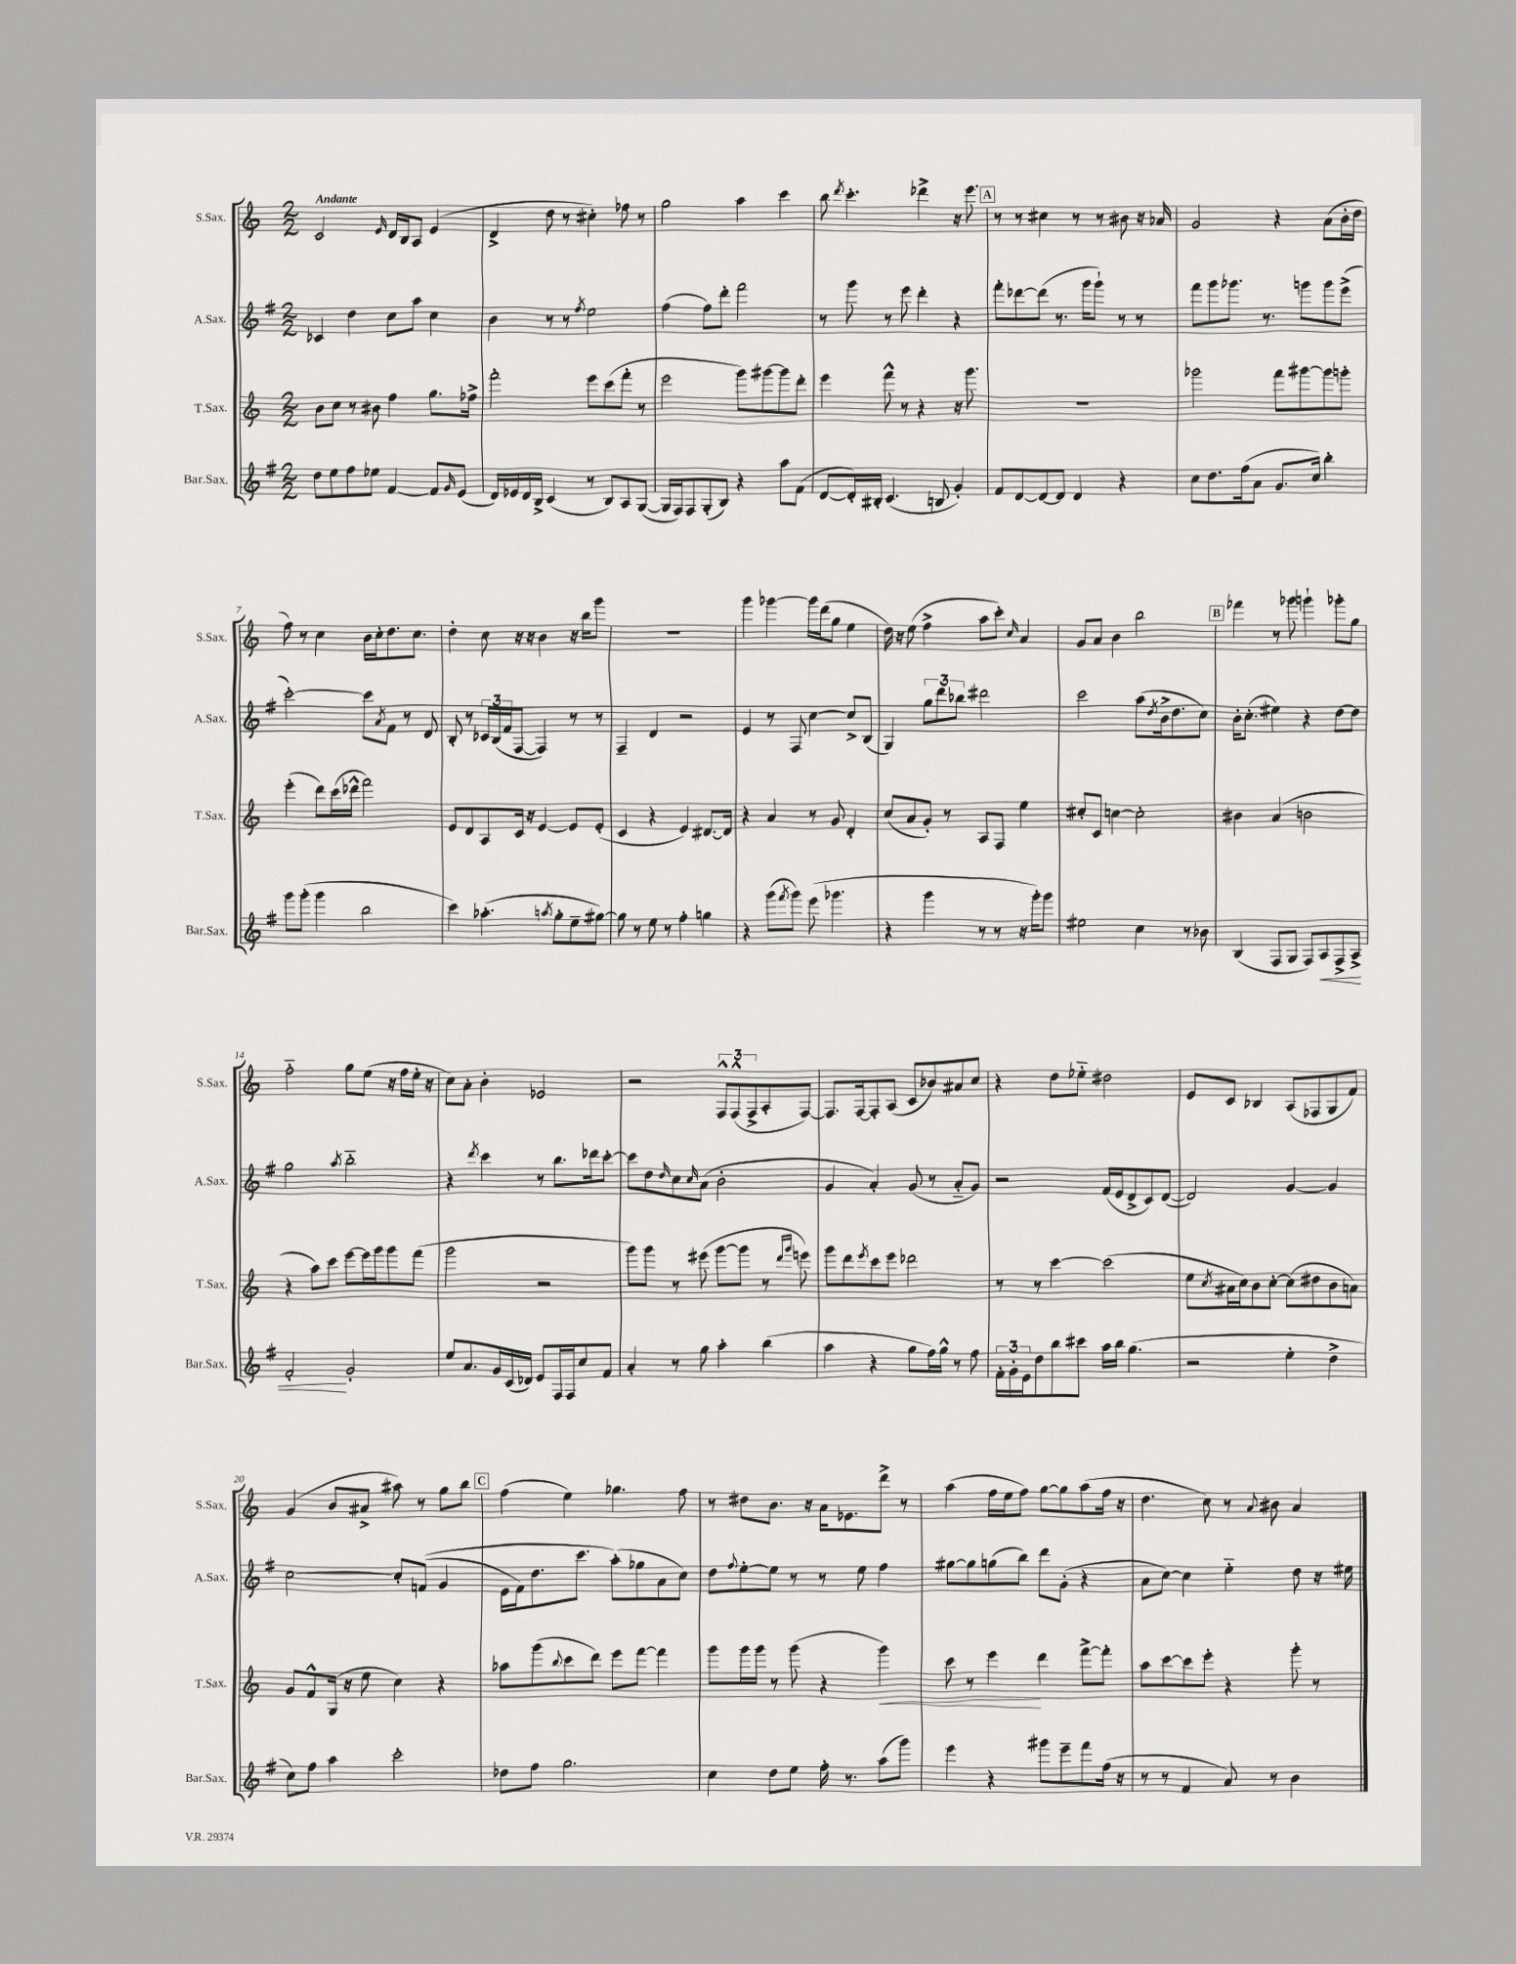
<<
\new StaffGroup <<
\new Staff = "s0" \with { instrumentName = "S.Sax." shortInstrumentName = "S.Sax." } {
    \clef treble \key c \major \numericTimeSignature \time 2/2 \tempo "Andante"
    c'2 \grace { e'16 } d'16 b16 a8 e'4( |
    d'4-> d''8 r8 cis''4-.) fes''8 r8 |
    g''2 a''4 c'''4 |
    b''8 \acciaccatura { d'''8 } c'''4.-. des'''4-> r16 e'''8. |
    \mark \markup { \box "A" } r8 r8 cis''4 r8 r8 bis'8 r16 aes'16 |
    g'2 r4 a'8( b'16-. d''16 |
    f''8) r8 c''4 b'16 c''16-. d''8. c''8. |
    d''4-. c''8 r16 r16 b'4 r16 b''16 g'''8 |
    R1 |
    g'''4 ges'''4~ ges'''16 d'''16( g''8 e''4 |
    d''16) r16 e''8( f''4-> a''8 c'''8-.) \grace { c''16 } a'4 |
    g'8 a'8 b'4 b''2 |
    \mark \markup { \box "B" } fes'''4 r8 ges'''8 g'''4-! ges'''8-. g''8 |
    f''2-_ g''8 e''8( r16 f''16 e''16-. r16 |
    c''8) a'8-. b'4-. ees'2 |
    r2 \tuplet 3/2 { f8-^ f8-^( f8-> } a8-. f8~) |
    f8. f16~ f8-. a8( c'8 bes'8) ais'8 c''8 |
    r4 d''8 ees''8-_ dis''2 |
    e'8 c'8 bes4 a8( fes8 g8 f'8) |
    g'4( b'8 ais'8-> ais''8) r8 g''8 b''8 |
    \mark \markup { \box "C" } f''4( e''4) ges''4. f''8 |
    r8 dis''8 b'8. r16 a'16 ees'8. d'''8-> r8 |
    a''4( f''16 e''16 f''8) g''8~ g''8 a''8( f''16 r16 |
    d''4. c''8) r8 \appoggiatura { a'8 } bis'8 a'4 \bar "|." |
}
\new Staff = "s1" \with { instrumentName = "A.Sax." shortInstrumentName = "A.Sax." } {
    \clef treble \key g \major \numericTimeSignature \time 2/2
    ces'4 d''4 c''8 a''8 c''4 |
    b'4 r8 r8 \acciaccatura { fis''8 } e''2 |
    fis''4( fis''8) d'''8-. fis'''2 |
    r8 g'''8 r8 e'''8 d'''4-. r4 |
    \mark \markup { \box "A" } fis'''8-. des'''8~ des'''8( r8. g'''16 g'''8-!) r8 r8 |
    fis'''8 g'''8 ges'''8. r8. g'''8 g'''8 e'''8->( |
    c'''2~-.) c'''8 \acciaccatura { a'8 } fis'8 r8 d'8 |
    b8-. r8 \tuplet 3/2 { ces'16 b16( fis'16 } fis8~ fis4) r8 r8 |
    fis4-- d'4 r2 |
    e'4 r8 fis8 c''4~ c''8-> b8( |
    g4) \tuplet 3/2 { g''8 d'''8 bes''8 } dis'''2 |
    c'''2 a''8( \acciaccatura { d''8 } b'16-> d''8. c''8) |
    \mark \markup { \box "B" } b'16-. c''8.-.( eis''4) r4 d''8~ d''8 |
    g''2 \acciaccatura { a''8 } b''2-_ |
    r4 \acciaccatura { d'''8 } c'''4 r8 b''8. des'''16 c'''8~-. |
    c'''8 d''8 \grace { d''16 } c''8 \grace { c''16 } a'8( b'2-. |
    g'4 a'4-.) g'8( r8 a'8-_ g'8) |
    r2 fis'16( e'16 d'8-> c'8) d'8~( |
    d'2) g'4~ g'4 |
    c''2~ c''8-. f'8(\( g'4 |
    \mark \markup { \box "C" } e'16 fis'16) d''8. c'''8. a''8-.(\) ges''8 a'8 c''8) |
    d''8 \appoggiatura { fis''8 } e''8~-. e''8 r8 r8 e''8 fis''4 |
    gis''8~ gis''8 g''8( b''8) d'''8 g'8-.( r4 |
    a'8 c''8~) c''4 e''4-_ d''8 r16 eis''16 \bar "|." |
}
\new Staff = "s2" \with { instrumentName = "T.Sax." shortInstrumentName = "T.Sax." } {
    \clef treble \key c \major \numericTimeSignature \time 2/2
    b'8 c''8 r8 bis'8 f''4 g''8. fes''16-> |
    f'''2-. e'''8 c'''8( f'''8-. r8 |
    e'''2 g'''8) gis'''8~ gis'''8 d'''8-. |
    e'''4 f'''8-^ r8 r4 r16 g'''8. |
    \mark \markup { \box "A" } R1 |
    ges'''2 f'''8 gis'''8~ gis'''8 g'''8-. |
    e'''4-.( d'''8) c'''16( des'''16-^ f'''2) |
    e'8 d'8 a8 c'16 r16 e'4~ e'8 e'8-.( |
    c'4 r4 e'4) dis'8.~ dis'16 |
    r4 a'4 r8 g'8 d'4-. |
    c''8( a'8 g'8-.) r8 a8 f8 e''4 |
    cis''8-. c'8 c''4~ c''2-. |
    \mark \markup { \box "B" } bis'4 a'4( b'2 |
    r4 a''8) c'''8 e'''8~ e'''16 g'''16 g'''8 f'''8( |
    g'''2 r2 |
    g'''8) g'''8 r8 eis'''8( g'''8~ g'''8 r8 \grace { d'''16 g'''16 } e'''8) |
    g'''8 d'''8 \acciaccatura { e'''8 } c'''8 e'''8 des'''2 |
    r8 r8 c'''4~ c'''2( |
    e''8 \acciaccatura { c''8 } ais'16 c''16) b'8 c''8~-. c''8( dis''8 b'8 a'8) |
    g'8 f'8-^ g16( r16 e''8 c''4) r4 |
    \mark \markup { \box "C" } aes''8 g'''8( \appoggiatura { b''8 } c'''8 d'''8) e'''8 f'''8~ f'''4 |
    g'''8 g'''16 g'''16 r8 g'''8( r4 g'''4\<) |
    c'''8 r8 e'''4\! d'''4 f'''8~-> f'''8-. |
    a''8 c'''8~ c'''8 e'''8-. r4 g'''8-. r8 \bar "|." |
}
\new Staff = "s3" \with { instrumentName = "Bar.Sax." shortInstrumentName = "Bar.Sax." } {
    \clef treble \key g \major \numericTimeSignature \time 2/2
    d''8 e''8 fis''8 ees''8 fis'4~ fis'8 \grace { g'16 } e'8( |
    d'16) ees'16 d'16 b16-> c'4( r8 b8) a8 g8~( |
    g16 fis16) fis8 g8-.( b8) r4 a''8 fis'8( |
    d'8~ d'16-.) bis16-. c'4.( b8 g'4-.) |
    \mark \markup { \box "A" } fis'8 d'8~ d'8~ d'8 d'4 r4 |
    c''8 d''8. fis''16( a'8 g'8. c''16) b''4-. |
    g'''8 g'''8-.( g'''4 b''2 |
    c'''4) aes''4.-.( \acciaccatura { a''8 } g''8-. e''8-- gis''8~) |
    gis''8 r8 e''8 r8 fis''4-. g''4 |
    r4 g'''8( \acciaccatura { fis'''8 } g'''8) e'''8( ges'''4. |
    r4 g'''4 r8 r8 r16 g'''16-.) g'''8 |
    eis''2 c''4 r8 bes'8 |
    \mark \markup { \box "B" } b4( fis8 g8 fis8) a8\< fis8-> a8-> |
    fis'2-.\! g'2-. |
    e''8 a'8. g'16 c'16( des'16) e'8 fis16 fis16 c''8 fis'8 |
    a'4-. r8 g''8 a''4-. b''4( |
    a''4 r4 g''8 fis''16) g''16-^ r8 fis''8 |
    \tuplet 3/2 { fis'16-. g'16-. e'16 } d''8 b''8 cis'''8 a''16 b''16 g''4.( |
    r2 e''4-. d''4-> |
    c''8) fis''8 a''4 c'''2-. |
    \mark \markup { \box "C" } des''8 fis''8 g''2. |
    c''4 d''8 e''8 fis''16-. r8. a''8( g'''8) |
    e'''4 r4 gis'''8 e'''8-- fis'''8 fis''16( r16 |
    r8 r8 fis'4 a'8) r8 b'4 \bar "|." |
}
>>
>>
